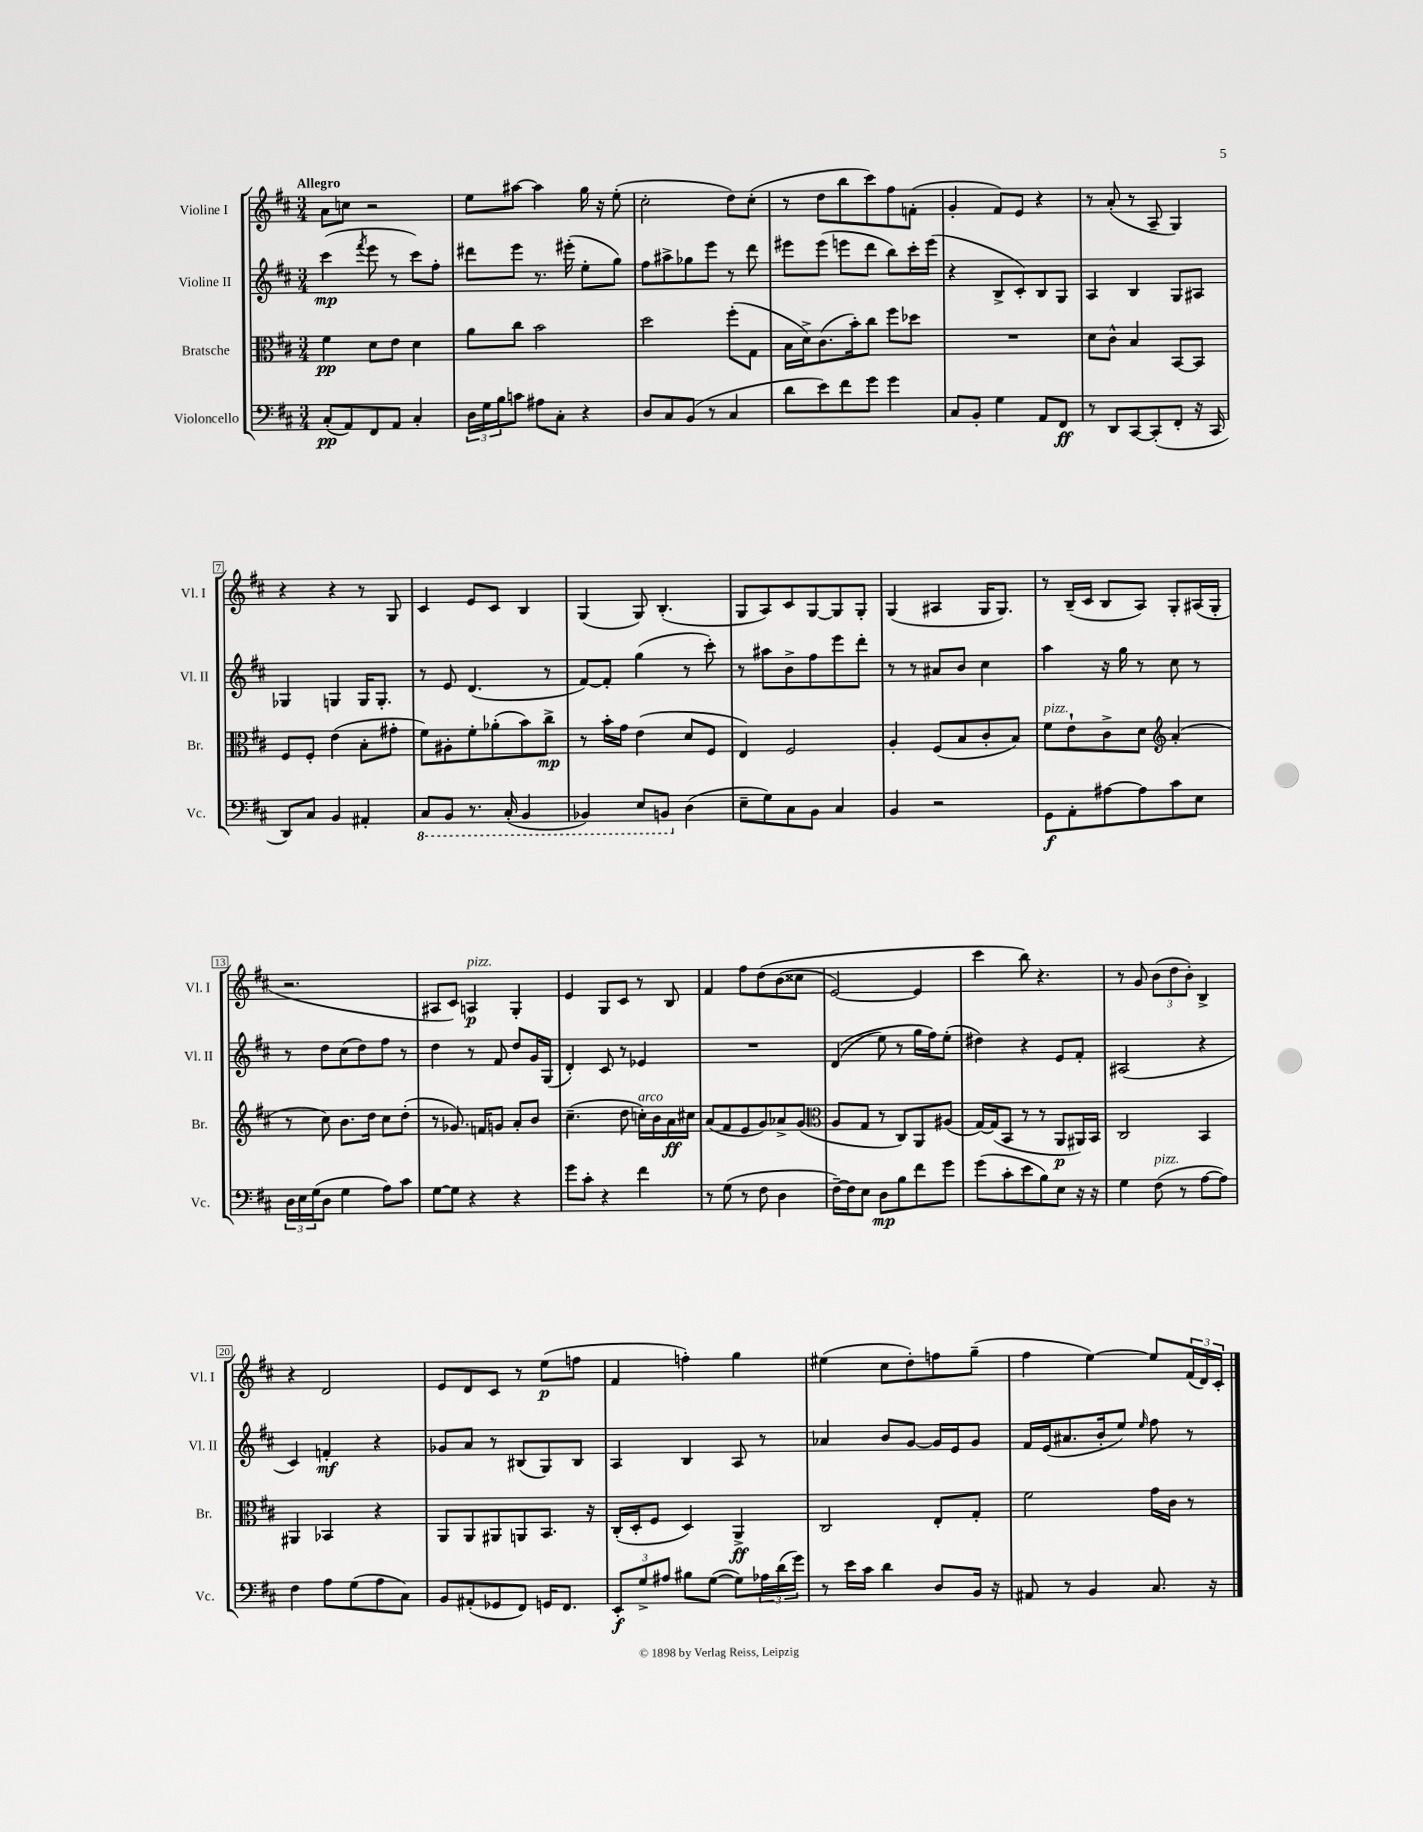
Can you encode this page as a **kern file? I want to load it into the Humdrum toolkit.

**kern	**kern	**kern	**kern
*staff4	*staff3	*staff2	*staff1
*clefF4	*clefC3	*clefG2	*clefG2
*k[f#c#]	*k[f#c#]	*k[f#c#]	*k[f#c#]
*M3/4	*M3/4	*M3/4	*M3/4
(8C#'	4f#	(4ccc#	8a
8AA)	.	.	8cc
.	.	8qfff#	.
8FF#	8d	8eee	2r
8AA	8e	8r	.
4C#'	4d	8ccc#)	.
.	.	8ff#'	.
=	=	=	=
24D	8a	8ddd#	8ee
24G	.	.	.
24B	.	.	.
8c	8cc#	8eee	[8aa#
8A#	2b	8.r	4aa#]
8C#'	.	.	.
.	.	(16eee#'	.
4r	.	8ee'	16gg
.	.	.	16r
.	.	8gg)	(8ee'
=	=	=	=
8D	2dd	8ff#	2cc#'
8C#	.	8aa#^	.
(8BB	.	8gg-	.
8r	.	8eee	.
4C#	(8ff#'	8r	8dd)
.	8G	8ddd	(8cc#'
=	=	=	=
8d	16B	8eee#	8r
.	16d^)	.	.
8e)	(8.c#	(8eee#	8dd
8f#	.	8eee	8bb
.	16b')	.	.
8g	8cc#	8ddd	8ccc#)
4g	8ff#	8bb)	8ff#
.	8dd-	16ccc#'	(8f'
.	.	(16eee	.
=	=	=	=
8C#	2.r	4r	4g'
8BB'	.	.	.
4G	.	8B^	8f#)
.	.	8c#')	8e
8AA	.	8B	4r
8FF#	.	8G	.
=	=	=	=
8r	8d	4A	8r
8DD	8c#^^	.	(8a'
[8CC#	4B	4B	8r
(8CC#']	.	.	8A~
8FF#'	[8BB	8G	4G)
16r	8BB]	8A#	.
16CC#	.	.	.
=	=	=	=
8DD)	8F#	4G-	4r
8C#	8F#'	.	.
4BB	(4e	4G	4r
4AA#'	8B'	16G	8r
.	.	8.G'	.
.	8g#'	.	8G
=	=	=	=
8CC#	8f#)	8r	4c#
8BBB	8A#'	8e	.
8.r	8f#'	(4.d	8e
.	(8a-'	.	8c#
(16CC#'	.	.	.
4BBB	8b)	.	4B
.	8cc#^	8r	.
=	=	=	=
4BBB-)	8r	[8f#)	(4G
.	16b'	8f#']	.
.	16g	.	.
8EE	(4e	(4gg	8G)
8BBB	.	.	(4.B'
(4D	8d	8r	.
.	8F#	8ccc#')	.
=	=	=	=
8E~	4E)	8r	8G
8G)	.	8aa#	8A)
8C#	2F#	8b^	8c#
8BB	.	8ff#	[8G
4C#	.	8eee	8G]
.	.	8ddd'	8G'
=	=	=	=
4BB	4A'	8r	(4G
.	.	8r	.
2r	(8F#	8a#	4A#
.	8B	8b	.
.	8c#'	4cc#	16G
.	.	.	8.G)
.	8B)	.	.
=	=	=	=
8GG	8f#	4aa	8r
8AA'	8e`	.	(16B~
.	.	.	16c#
[8A#	8c#^	16r	8B
.	.	16gg	.
8A#]	8d	8r	8A)
*	*clefG2	*	*
8c#	(4a'	8cc#	8G'
8E	.	8r	(16A#
.	.	.	16G'
=	=	=	=
24D	8r	8r	2.r
24E	.	.	.
(24G	.	.	.
8D	8cc#)	8dd	.
4G	8.b	(8cc#	.
.	.	8dd)	.
.	16dd	.	.
8A)	8cc#	8ff#	.
8c#	(8dd'	8r	.
=	=	=	=
[8G	8r	4dd	8A#
8G]	8.g-)	.	8c#)
4r	.	8r	4A
.	16f	.	.
.	8g	8f#	.
4r	8a'	8dd	4G'
.	8b	16g	.
.	.	(16G	.
=	=	=	=
8g	(4.cc#~	4d')	4e
8c#'	.	.	.
4r	.	8c#	8G
.	8dd	8r	8c#
4f#	16cc')	4e-	8r
.	16b	.	.
.	16a	.	8B
.	16cc#	.	.
=	=	=	=
8r	(8a	2.r	4f#
(8G	8f#	.	.
8r	8e	.	8ff#
8F#	8g)	.	&(8dd
4D	8a-^	.	(8b
.	(8g	.	8cc##
=	=	=	=
*	*clefC3	*	*
[16F#~)	8A	&((4d	[2e)
16F#]	.	.	.
8E	8G	.	.
8D	8r	8ee)	.
8B	8C#)	8r	.
8f#	8AA	16gg	4e]
.	.	16ff#&)	.
8g	(8A#	(8ee'	.
=	=	=	=
(8g	[16G)	4dd#)	4ccc#
.	(16G]	.	.
8c#'	8BB	.	.
8e	8r	4r	8bb&)
8B)	8r	.	4.r
8E	8AA	8e	.
16r	16AA#)	8f#'	.
16r	16BB	.	.
=	=	=	=
4G	2C#	(2A#	8r
.	.	.	8g
(8F#	.	.	(12b
.	.	.	12dd
8r	.	.	.
.	.	.	12b')
[8A	4BB	4r	4B^
8A])	.	.	.
=	=	=	=
4F#	4AA#	4c#)	4r
8A	4BB-	4f'	2d
(8G	.	.	.
8A	4r	4r	.
8C#)	.	.	.
=	=	=	=
8BB	8AA	8g-	8e
(8AA#'	8AA	8a	8d
8GG-	8AA#	8r	8c#
8FF#)	8AA	(8B#	8r
16GG	8.BB	8G)	(8ee
8.FF#	.	.	.
.	.	8B#	8ff
.	16r	.	.
=	=	=	=
12EE'	(16C#'	4A	4f#
.	16D'	.	.
12G^	.	.	.
.	8F#	.	.
12A#	.	.	.
8B#	4D)	4B	4ff')
([8G	.	.	.
8G])	4AA^	8A	4gg
24A-	.	8r	.
(24d	.	.	.
24g)	.	.	.
=	=	=	=
8r	2C#	4a-	(4ee#
16e	.	.	.
16c#	.	.	.
4d	.	8b	8cc#
.	.	[8g	8dd')
8D	8E'	16g]	8ff
.	.	16e	.
16BB	8G'	8g	(8gg~
16r	.	.	.
=	=	=	=
8AA#	2f#	16f#	4ff#
.	.	(16e	.
8r	.	8.a#	.
4BB	.	.	[4ee)
.	.	16b'	.
.	.	8ee)	.
.	.	16qqee	.
8.C#	16g	8ff#	8ee]
.	16c#	.	.
.	8r	8r	(24f#
.	.	.	24d)
16r	.	.	.
.	.	.	24c#'
==	==	==	==
*-	*-	*-	*-
